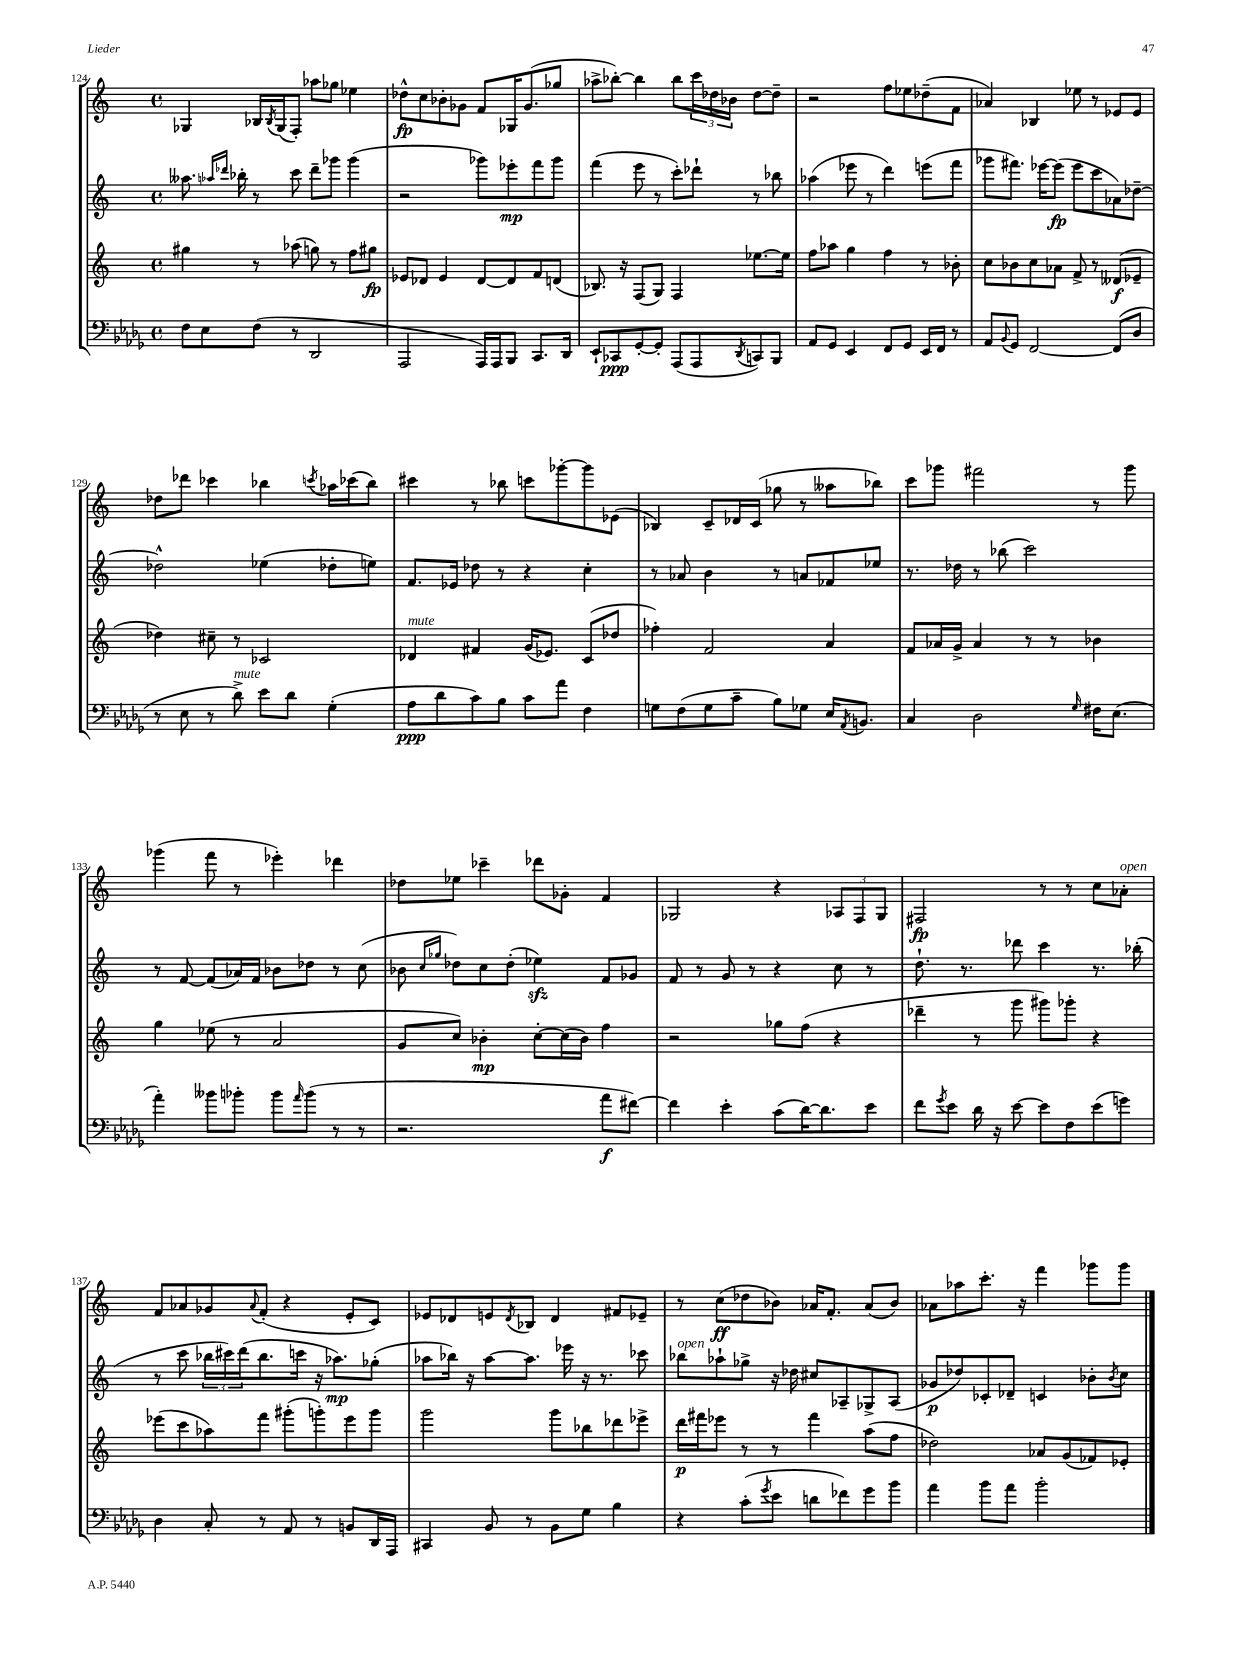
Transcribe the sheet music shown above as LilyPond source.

<<
\new StaffGroup <<
\new Staff = "s0" {
    \clef treble \key c \major \defaultTimeSignature \time 4/4
    ges4 bes16 \acciaccatura { bes8 } ges16( f8-.) aes''8 ges''8 ees''4 |
    des''8-^\fp c''8 bes'8-. ges'8 f'8 ges16 ges'8.( ges''8 |
    aes''8-> bes''8~-.) bes''4 bes''8 \tuplet 3/2 { c'''16 des''16 bes'16 } des''8~ des''8-- |
    r2 f''8 ees''8 des''8--( f'8 |
    aes'4) bes4 ees''8 r8 ees'8 ees'8 |
    des''8 des'''8 ces'''4 bes''4 \acciaccatura { c'''8 } aes''16 ces'''16( bes''8) |
    cis'''4 r8 bes''8 c'''8 ges'''8~-. ges'''8 ees'8( |
    bes4) c'8-- des'16 c'16( ges''8 r8 aeses''8 bes''8) |
    c'''8 ges'''8 fis'''2 r8 ges'''8 |
    ges'''4( f'''8 r8 ees'''4-.) des'''4 |
    des''8 ees''8 ces'''4-- des'''8 ges'8-. f'4 |
    ges2 r4 \tuplet 3/2 { aes8 f8 ges8 } |
    fis2\fp r8 r8 c''8 aes'8-.^\markup { \italic "open" } |
    f'8 aes'8 ges'8 \appoggiatura { aes'8 } f'8-.( r4 e'8-. c'8) |
    ees'8 des'8 e'8 \acciaccatura { des'8 } bes8 des'4 fis'8 ees'8-- |
    r8 c''8\ff( des''8 bes'8) aes'16 f'8.-. aes'8( bes'8) |
    aes'8 aes''8 c'''8.-. r16 f'''4 ges'''8 ges'''8 \bar "|." |
}
\new Staff = "s1" {
    \clef treble \key c \major \defaultTimeSignature \time 4/4
    aeses''8. \grace { aes''16 des'''16 } bes''16-. r8 c'''8 des'''8-- ges'''8 ges'''4( |
    r2 ges'''8) ees'''8-.\mp f'''8 ges'''8 |
    f'''4( e'''8 r8 c'''8-.) des'''8-! r8 bes''8 |
    aes''4( ees'''8 r8 d'''4) e'''8( f'''8 |
    ges'''8 fis'''8.) ees'''16~ ees'''8\fp( ees'''8 c'''8 aes'8) des''8~-- |
    des''2-^ ees''4( des''8-. e''8) |
    f'8. ees'16 des''8 r8 r4 c''4-. |
    r8 aes'8 b'4 r8 a'8 fes'8 ees''8 |
    r8. des''16 r8 bes''8( c'''2) |
    r8 f'8~ f'8( aes'16) f'16 bes'8 des''8 r8 c''8( |
    bes'8 \grace { c''16 ges''16 } des''8) c''8 des''8-.( ees''4\sfz) f'8 ges'8 |
    f'8 r8 g'8 r8 r4 c''8 r8 |
    d''8.-! r8. des'''8 c'''4 r8. bes''16-.( |
    r8 c'''8 \tuplet 3/2 { bes''16 cis'''16) d'''16( } bes''8. c'''16 r16 aes''8.\mp) ges''8-.( |
    aes''8 bes''16) r16 aes''8~ aes''8. ees'''16 r16 r8. ces'''8 |
    bes''8^\markup { \italic "open" } aes''8-! ges''8-> r16 des''16 cis''8 aes8-- ges8-> aes8( |
    ges'8\p des''8) ces'8-. des'8-- c'4 bes'8-. \acciaccatura { bes'8 } c''8 \bar "|." |
}
\new Staff = "s2" {
    \clef treble \key c \major \defaultTimeSignature \time 4/4
    gis''4 r8 aes''8( g''8) r8 f''8 gis''8\fp |
    ees'8 des'8 ees'4 des'8~ des'8 f'8 d'8( |
    bes8.) r16 f8( g8) f4 ees''8.~ ees''16 |
    f''8 aes''8 g''4 f''4 r8 bes'8-. |
    c''8 bes'8 c''8 aes'8 f'8-> r8 deses'8\f( ees'8-- |
    des''4) cis''8-- r8 ces'2 |
    des'4^\markup { \italic "mute" } fis'4 g'16( ees'8.) c'8( des''8 |
    fes''4-.) f'2 a'4 |
    f'8 aes'16 g'16-> aes'4 r8 r8 bes'4 |
    g''4 ees''8( r8 a'2 |
    g'8 c''8) bes'4-.\mp c''8~-. c''16( bes'16) f''4 |
    r2 ges''8 f''8( r4 |
    des'''4-- r8 g'''8 gis'''8) ges'''8-. r4 |
    ees'''8( c'''8 aes''8) f'''8 gis'''8-.( g'''8-.) ees'''8 g'''8 |
    g'''2 g'''8 bes''8 des'''8 ees'''8-> |
    d'''16\p fis'''16 ees'''8 r8 r8 fis'''4 a''8( f''8 |
    des''2) aes'8 g'8( fes'8) ees'8-. \bar "|." |
}
\new Staff = "s3" {
    \clef bass \key des \major \defaultTimeSignature \time 4/4
    f8 ees8 f8( r8 des,2 |
    aes,,2 aes,,16) aes,,16 bes,,8 c,8. des,16 |
    ees,8-! ces,8\ppp ges,8~-. ges,8-. aes,,8( aes,,8 \acciaccatura { des,8 } c,8) bes,,8 |
    aes,8 ges,8 ees,4 f,8 ges,8 ees,16 f,16 r8 |
    aes,8 \appoggiatura { bes,8 } ges,8 f,2~ f,8( des8 |
    r8 ees8 r8 des'8->^\markup { \italic "mute" }) ees'8 des'8 ges4-.( |
    aes8\ppp des'8 c'8) bes8 c'8 aes'8 f4 |
    g8 f8( g8 c'8-- bes8) ges8 ees16 \acciaccatura { aes,8 } b,8. |
    c4 des2 \grace { ges16 } fis16 ees8.( |
    aes'4-.) beses'8 bes'8-. bes'8 \grace { aes'16 } bes'8( r8 r8 |
    r2. aes'8\f fis'8~) |
    fis'4 ees'4-. c'8( des'16~) des'8. ees'8 |
    f'8 \acciaccatura { ges'8 } ees'8 des'16 r16 ees'8~ ees'8 f8 ees'8( g'8) |
    des4 c8-. r8 aes,8 r8 b,8 des,16 aes,,16 |
    cis,4 bes,8 r8 bes,8 ges8 bes4 |
    r4 c'8-.( \acciaccatura { ges'8 } ees'8 d'8 fes'8) ges'8 bes'8 |
    aes'4 bes'8 aes'8 bes'2-. \bar "|." |
}
>>
>>
\layout { \context { \Score currentBarNumber = #124 } }
